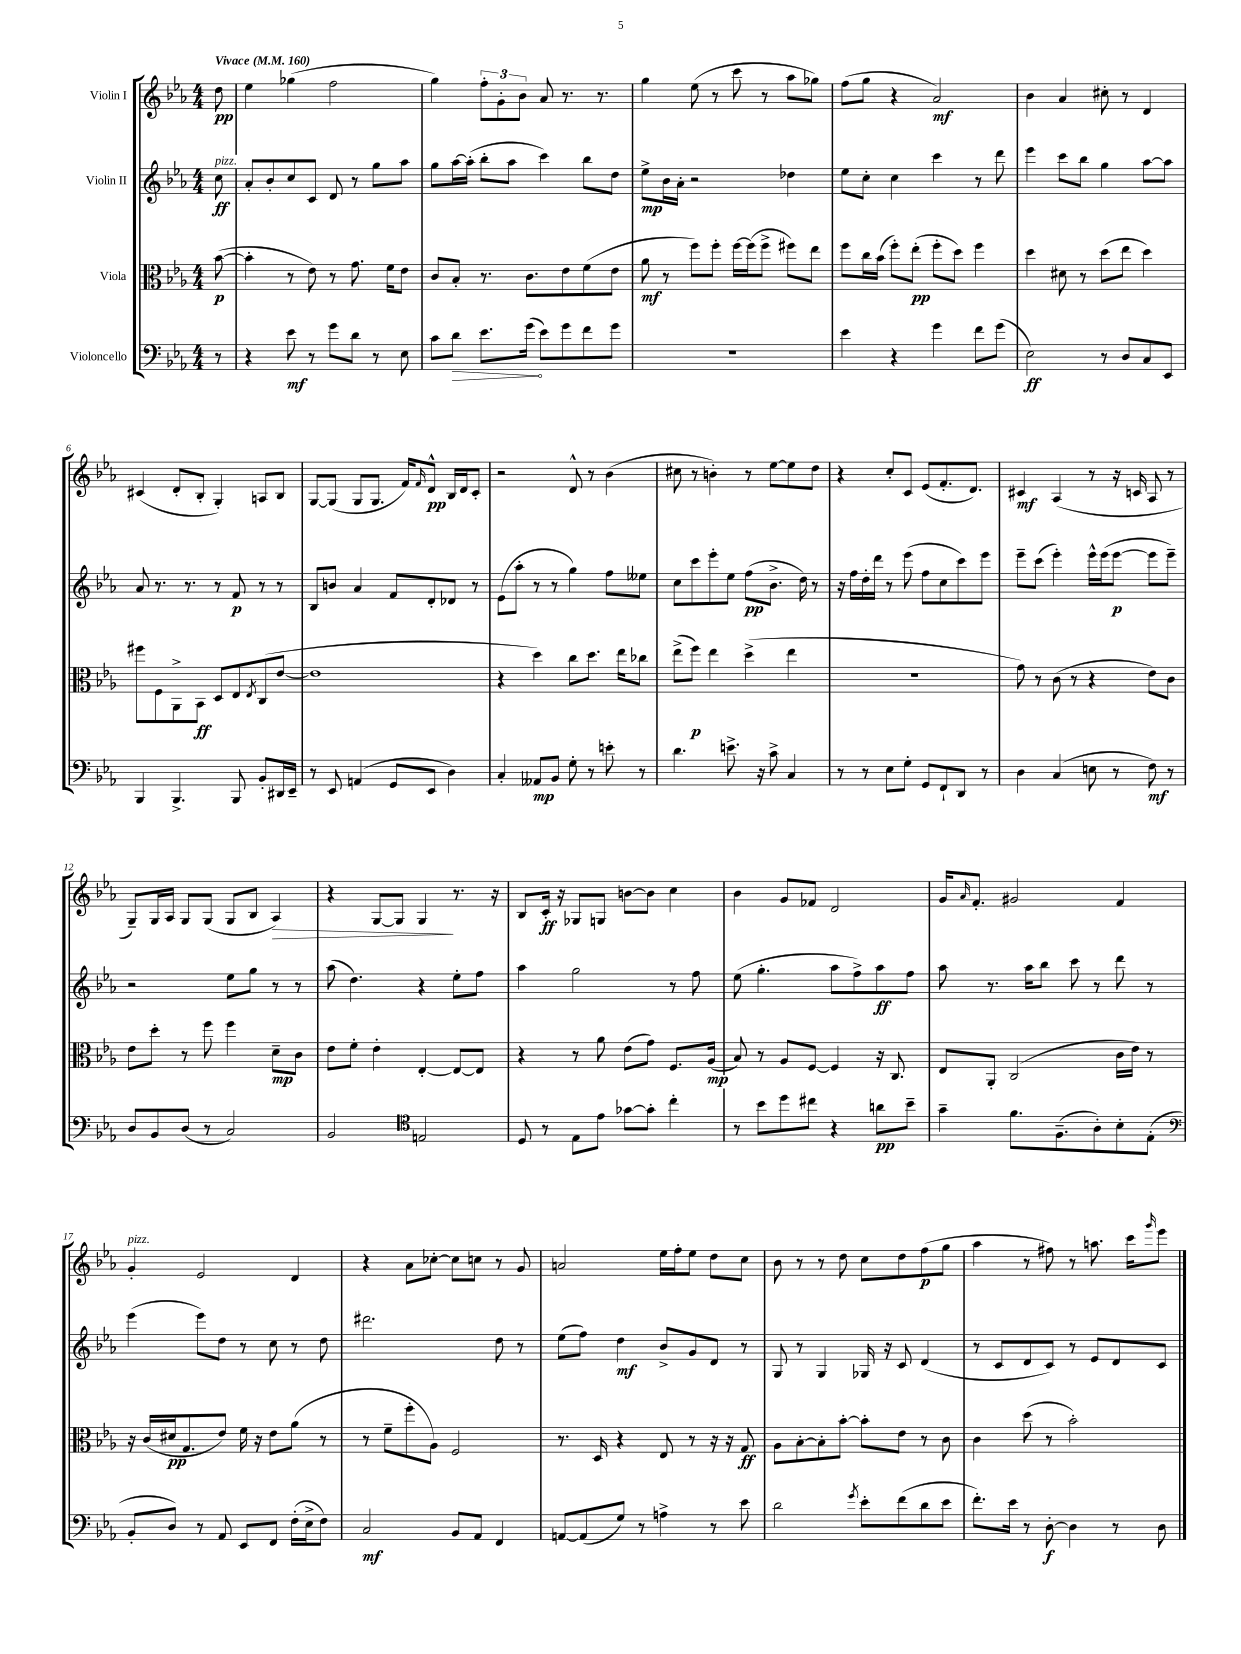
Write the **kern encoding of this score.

**kern	**kern	**kern	**kern
*staff4	*staff3	*staff2	*staff1
*clefF4	*clefC3	*clefG2	*clefG2
*k[b-e-a-]	*k[b-e-a-]	*k[b-e-a-]	*k[b-e-a-]
*M4/4	*M4/4	*M4/4	*M4/4
*MM160	*MM160	*MM160	*MM160
8r	([8b-	8cc	8dd
=	=	=	=
4r	4b-']	8a-'	4ee-
.	.	8b-'	.
8e-	8r	8cc	(4gg-
8r	8e-)	8c	.
8g	8r	8d	2ff
8d	8.g	8r	.
8r	.	8gg	.
.	16f	.	.
8E-	8e-	8aa-	.
=	=	=	=
8c	8c	8gg	4gg)
8d	8B-'	[16aa-	.
.	.	(16aa-']	.
8.e-	8.r	8bb-'	12ff'
.	.	.	12g'
.	.	8aa-	.
.	.	.	12b-
(16g	8.c	.	.
8e-)	.	4ccc)	8a-
8g	8e-	.	8.r
8f	(8f	8bb-	.
.	.	.	8.r
8g	8e-	8dd	.
=	=	=	=
1r	8a-	8ee-^	4gg
.	8r	16b-	.
.	.	16a-'	.
.	8ff)	2r	(8ee-
.	8ff'	.	8r
.	[16ff	.	8ccc
.	(16ff]	.	.
.	8ff^	.	8r
.	8ff#)	4dd-	8aa-
.	8ee-	.	8gg-)
=	=	=	=
4e-	8ff	8ee-	(8ff
.	16cc	8cc'	8gg
.	(16b-	.	.
4r	8ff')	4cc	4r
.	(8ee-'	.	.
4g	8ff'	4ccc	2a-)
.	8dd)	.	.
8f	4ff	8r	.
(8g	.	8ddd	.
=	=	=	=
2E-)	4dd	4eee-	4b-
.	8d#	8ccc	4a-
.	8r	8bb-	.
8r	(8dd	4gg	8cc#'
8D	8ee-	.	8r
8C	4dd)	[8aa-	4d
8EE-	.	8aa-]	.
=	=	=	=
4BBB-	8ff#	8a-	(4c#
.	8F	8.r	.
4.BBB-^	8AA-^	.	8d'
.	.	8.r	.
.	8BB-	.	8B-'
.	8D	8r	4G')
8BBB-	8E-	8f	.
.	8qE-	.	.
8BB-'	(8C	8r	8A
16DD#	[8e-	8r	8B-
16EE-~	.	.	.
=	=	=	=
8r	1e-]	8B-	[8G
8EE-	.	8b	(8G]
(4AA	.	4a-	8G
.	.	.	8.G
8GG	.	8f	.
.	.	.	16f)
.	.	.	16qqf
8EE-	.	8d'	8d^^
4D)	.	8d-	16B-
.	.	.	16d
.	.	8r	8c'
=	=	=	=
4C'	4r	(8e-	2r
.	.	8aa-'	.
8AA--	4dd)	8r	.
8BB-	.	8r	.
8G'	8cc	4gg)	8d^^
8r	8.dd	.	8r
8e'	.	8ff	(4b-
.	16ee-	.	.
8r	8cc-	8ee--	.
=	=	=	=
4.d	(8ee-^	8cc	8cc#
.	8ff)	8ccc	8r
.	4ee-	8eee-'	4b')
8.e^	.	8ee-	.
.	(4dd^	(8ff	8r
16r	.	.	.
8c^	.	8.b-^	[8ee-
4C	4ee-	.	8ee-]
.	.	16dd)	.
.	.	8r	8dd
=	=	=	=
8r	1r	16r	4r
.	.	16ff	.
8r	.	16dd'	.
.	.	16ddd	.
8E-	.	8r	8cc'
8G'	.	(8eee-	8c
8GG	.	8ff	(8e-
8FF`	.	8cc	8.f'
8DD	.	8ccc)	.
.	.	.	8.d)
8r	.	8eee-	.
=	=	=	=
4D	8g)	8eee-~	4c#
.	8r	(8ccc	.
(4C	(8c	4eee-')	(4A-
.	8r	.	.
8E	4r	16eee-^^	8r
.	.	(16eee-	.
8r	.	[8eee-	16r
.	.	.	16c
8F)	8e-)	8eee-]	8A-
8r	8c	8eee-~)	8r
=	=	=	=
8D	8e-	2r	8G~)
8BB-	8dd'	.	16G
.	.	.	16A-
(8D	8r	.	8G
8r	8ff	.	(8G
2C)	4ff	8ee-	8G
.	.	8gg	8B-
.	8d~	8r	4A-)
.	8c	8r	.
=	=	=	=
2BB-	8e-	(8aa-	4r
.	8f'	4.dd)	.
.	4e-'	.	[8G
.	.	.	8G]
*clefC4	*	*	*
2E	[4E-'	4r	4G
.	8E-_	8ee-'	8.r
.	8E-]	8ff	.
.	.	.	16r
=	=	=	=
8D	4r	4aa-	8B-
8r	.	.	16c'
.	.	.	16r
8E-	8r	2gg	8G-
8e-	8a-	.	8G
[8g-	(8e-	.	[8b
8g-']	8g)	.	8b]
4cc'	8.F	8r	4cc
.	.	8ff	.
.	(16A-	.	.
=	=	=	=
8r	8B-)	(8ee-	4b-
8b-	8r	4.gg'	.
8dd	8A-	.	8g
8cc#	[8F	.	8f-
4r	4F]	8aa-	2d
.	.	8ff^)	.
8a	16r	8aa-	.
.	8.C	.	.
8b-~	.	8ff	.
=	=	=	=
4g~	8E-	8aa-	16g
.	.	.	16qqa-
.	.	.	8.f'
.	8AA-'	8.r	.
8.f	(2C	.	2g#
.	.	16aa-	.
.	.	8bb-	.
(8.F~	.	.	.
.	.	8ccc	.
8A-')	.	8r	.
8B-'	16c	8ddd	4f
.	16e-)	.	.
(8E-'	8r	8r	.
=	=	=	=
*clefF4	*	*	*
8BB-'	16r	(4eee-	4g'
.	(16c	.	.
8D)	16d#	.	.
.	8.G	.	.
8r	.	8eee-)	2e-
8AA-	8e-)	8dd	.
8EE-	16f	8r	.
.	16r	.	.
8FF	8e-	8cc	.
(16F'	(8a-	8r	4d
16E-^	.	.	.
8F)	8r	8dd	.
=	=	=	=
2C	8r	2.ddd#	4r
.	8f~	.	.
.	8ff'	.	8a-
.	8A-)	.	[8cc-'
8BB-	2F	.	8cc-]
8AA-	.	.	8cc
4FF	.	8dd	8r
.	.	8r	8g
=	=	=	=
[8AA	8.r	(8ee-	2a
(8AA]	.	8ff)	.
.	16D	.	.
8G)	4r	4dd	.
8r	.	.	.
4A^	8E-	8b-^	16ee-
.	.	.	16ff'
.	8r	8g	8ee-
8r	16r	8d	8dd
.	16r	.	.
8e-	8G	8r	8cc
=	=	=	=
2d	8A-	8G	8b-
.	[8B-'	8r	8r
.	8B-']	4G	8r
.	[8b-'	.	8dd
8qg	.	.	.
8e-'	8b-']	16G-	8cc
.	.	16r	.
(8f	8e-	8c	8dd
8d	8r	(4d	(8ff
8e-	8c	.	8gg
=	=	=	=
8.f')	4c	8r	4aa-
.	.	8c	.
16e-	.	.	.
8r	(8dd	8d	8r
[8D'	8r	8c)	8ff#)
4D]	2b-')	8r	8r
.	.	8e-	8.aa
8r	.	8d	.
.	.	.	16ccc
.	.	.	16qqggg
8D	.	8c	8eee-
==	==	==	==
*-	*-	*-	*-
